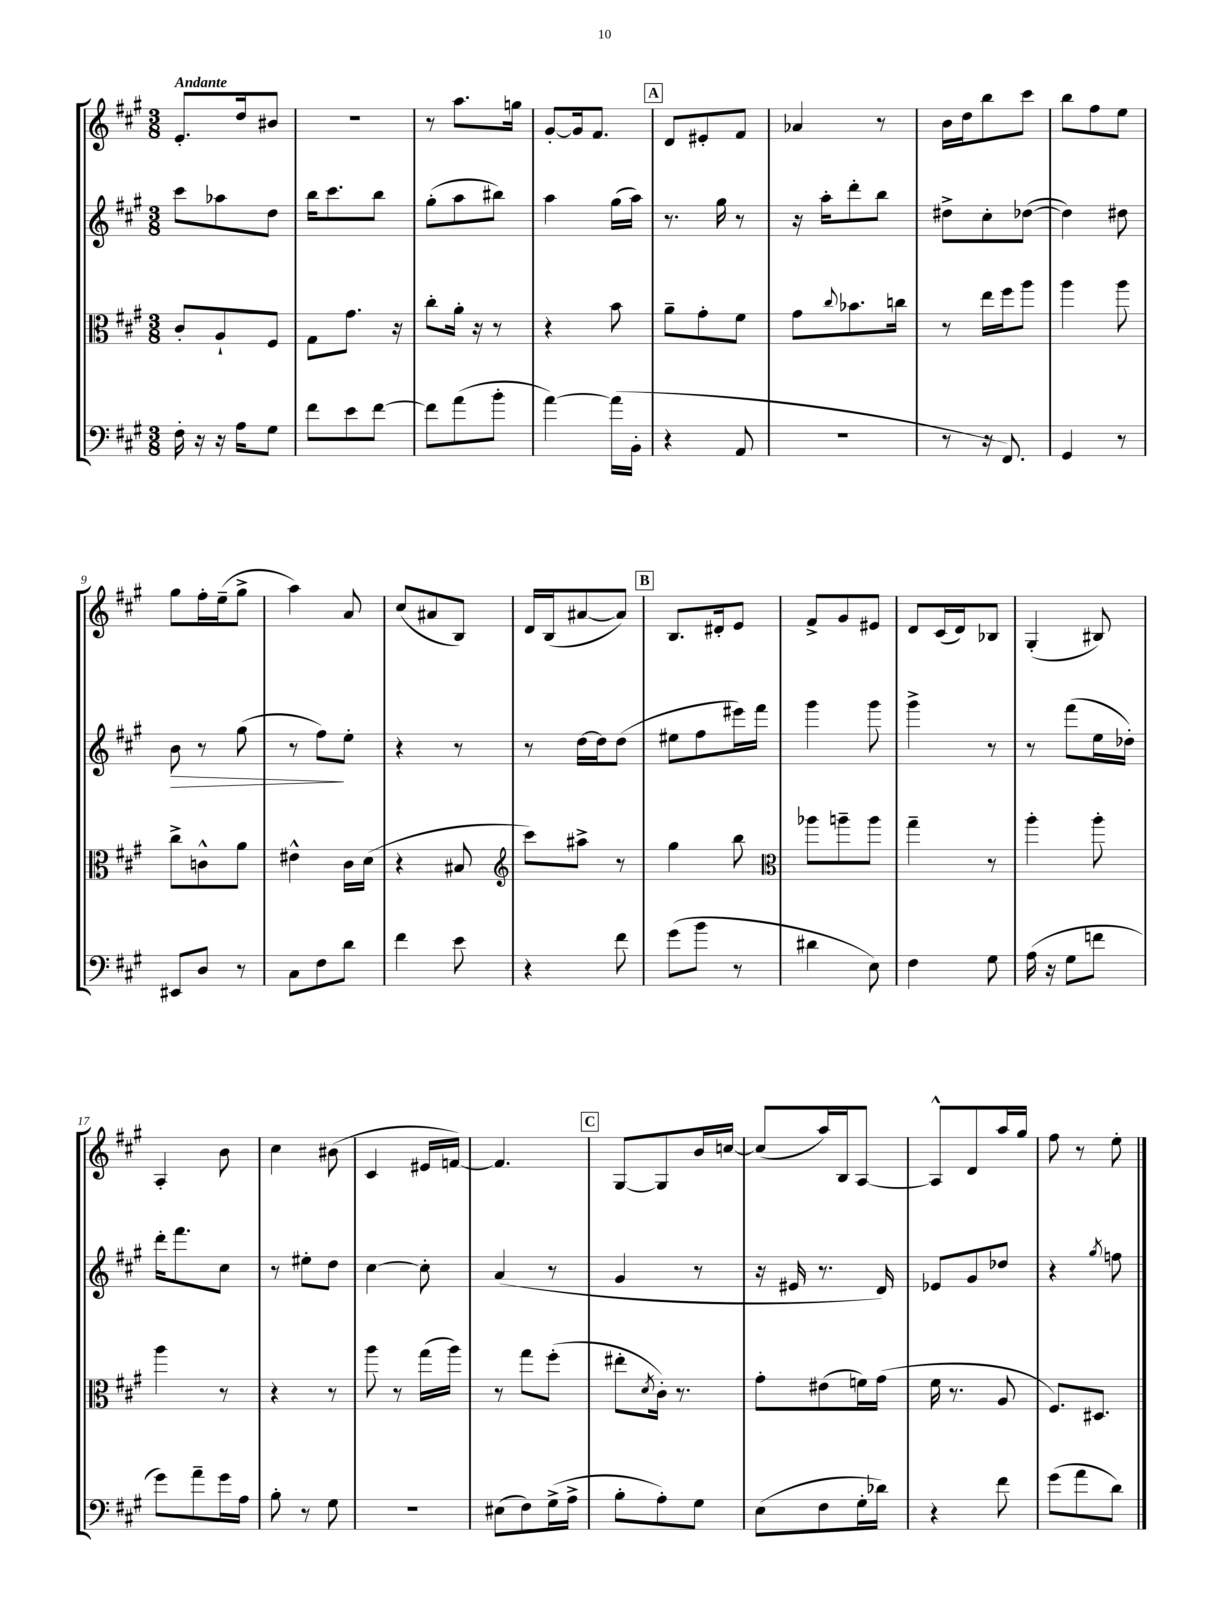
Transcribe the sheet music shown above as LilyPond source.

<<
\new StaffGroup <<
\new Staff = "s0" {
    \clef treble \key a \major \numericTimeSignature \time 3/8 \tempo "Andante"
    e'8.-. d''16 bis'8 |
    R4. |
    r8 a''8. g''16 |
    gis'8~-. gis'16 fis'8. |
    \mark \markup { \box "A" } d'8 eis'8-. fis'8 |
    aes'4 r8 |
    b'16 d''16 b''8 cis'''8 |
    b''8 fis''8 e''8 |
    gis''8 fis''16-. e''16--( gis''8-> |
    a''4) a'8 |
    cis''8( ais'8 b8) |
    d'16 b16( ais'8~ ais'8) |
    \mark \markup { \box "B" } b8. dis'16-. e'8 |
    fis'8-> gis'8 eis'8 |
    d'8 cis'16( d'16) bes8 |
    gis4-.( bis8) |
    a4-. b'8 |
    cis''4 bis'8( |
    cis'4 eis'16 f'16~) |
    f'4. |
    \mark \markup { \box "C" } gis8~ gis8 b'16 c''16~ |
    c''8( a''16) b16 a8~ |
    a8-^ d'8 a''16 gis''16 |
    fis''8 r8 e''8-. \bar "|." |
}
\new Staff = "s1" {
    \clef treble \key a \major \numericTimeSignature \time 3/8
    cis'''8 aes''8 d''8 |
    b''16 cis'''8. b''8 |
    gis''8-.( a''8 bis''8) |
    a''4 gis''16( a''16) |
    \mark \markup { \box "A" } r8. gis''16 r8 |
    r16 a''16-. d'''8-. b''8 |
    dis''8-> cis''8-. des''8~( |
    des''4) dis''8 |
    b'8\> r8 gis''8( |
    r8 fis''8\!) e''8-. |
    r4 r8 |
    r8 d''16~ d''16 d''8( |
    \mark \markup { \box "B" } eis''8 fis''8 eis'''16) fis'''16 |
    gis'''4 gis'''8 |
    gis'''4-> r8 |
    r8 fis'''8( e''16 des''16-.) |
    d'''16-. fis'''8. cis''8 |
    r8 eis''8-. d''8 |
    cis''4~ cis''8-. |
    a'4( r8 |
    \mark \markup { \box "C" } gis'4 r8 |
    r16 eis'16 r8. d'16) |
    ees'8 gis'8 des''8 |
    r4 \acciaccatura { gis''8 } f''8 \bar "|." |
}
\new Staff = "s2" {
    \clef alto \key a \major \numericTimeSignature \time 3/8
    cis'8-. a8-! fis8 |
    gis8 gis'8. r16 |
    cis''8-. a'16-. r16 r8 |
    r4 b'8 |
    \mark \markup { \box "A" } a'8-- gis'8-. fis'8 |
    gis'8 \appoggiatura { cis''8 } bes'8. c''16 |
    r8 e''16 fis''16 a''8 |
    a''4 a''8 |
    cis''8-> c'8-^ a'8 |
    eis'4-^ cis'16 d'16( |
    r4 bis8 |
    \clef treble cis'''8) ais''8-> r8 |
    \mark \markup { \box "B" } gis''4 b''8 |
    \clef alto aes''8 a''8-- a''8 |
    gis''4-- r8 |
    a''4-. a''8-. |
    a''4 r8 |
    r4 r8 |
    a''8 r8 gis''16( a''16) |
    r8 gis''8 fis''8-.( |
    \mark \markup { \box "C" } eis''8-. \acciaccatura { d'8 } cis'16-.) r8. |
    gis'8-. eis'8( f'16) gis'16( |
    fis'16 r8. a8 |
    fis8.) dis8. \bar "|." |
}
\new Staff = "s3" {
    \clef bass \key a \major \numericTimeSignature \time 3/8
    fis16-. r16 r16 a16 gis8 |
    fis'8 e'8 fis'8~ |
    fis'8 a'8( b'8-. |
    a'4~) a'16( b,16-. |
    \mark \markup { \box "A" } r4 a,8 |
    R4. |
    r8 r16 fis,8.) |
    gis,4 r8 |
    eis,8 d8 r8 |
    cis8 fis8 d'8 |
    fis'4 e'8 |
    r4 fis'8 |
    \mark \markup { \box "B" } gis'8( b'8 r8 |
    dis'4 e8) |
    fis4 gis8 |
    a16( r16 gis8 f'8 |
    gis'8) a'8-- gis'16 a16 |
    b8-. r8 gis8 |
    r4. |
    eis8( fis8) gis16->( a16-> |
    \mark \markup { \box "C" } b8-. a8-.) gis8 |
    e8( fis8 gis16-. des'16) |
    r4 fis'8 |
    gis'8( a'8 d'8) \bar "|." |
}
>>
>>
